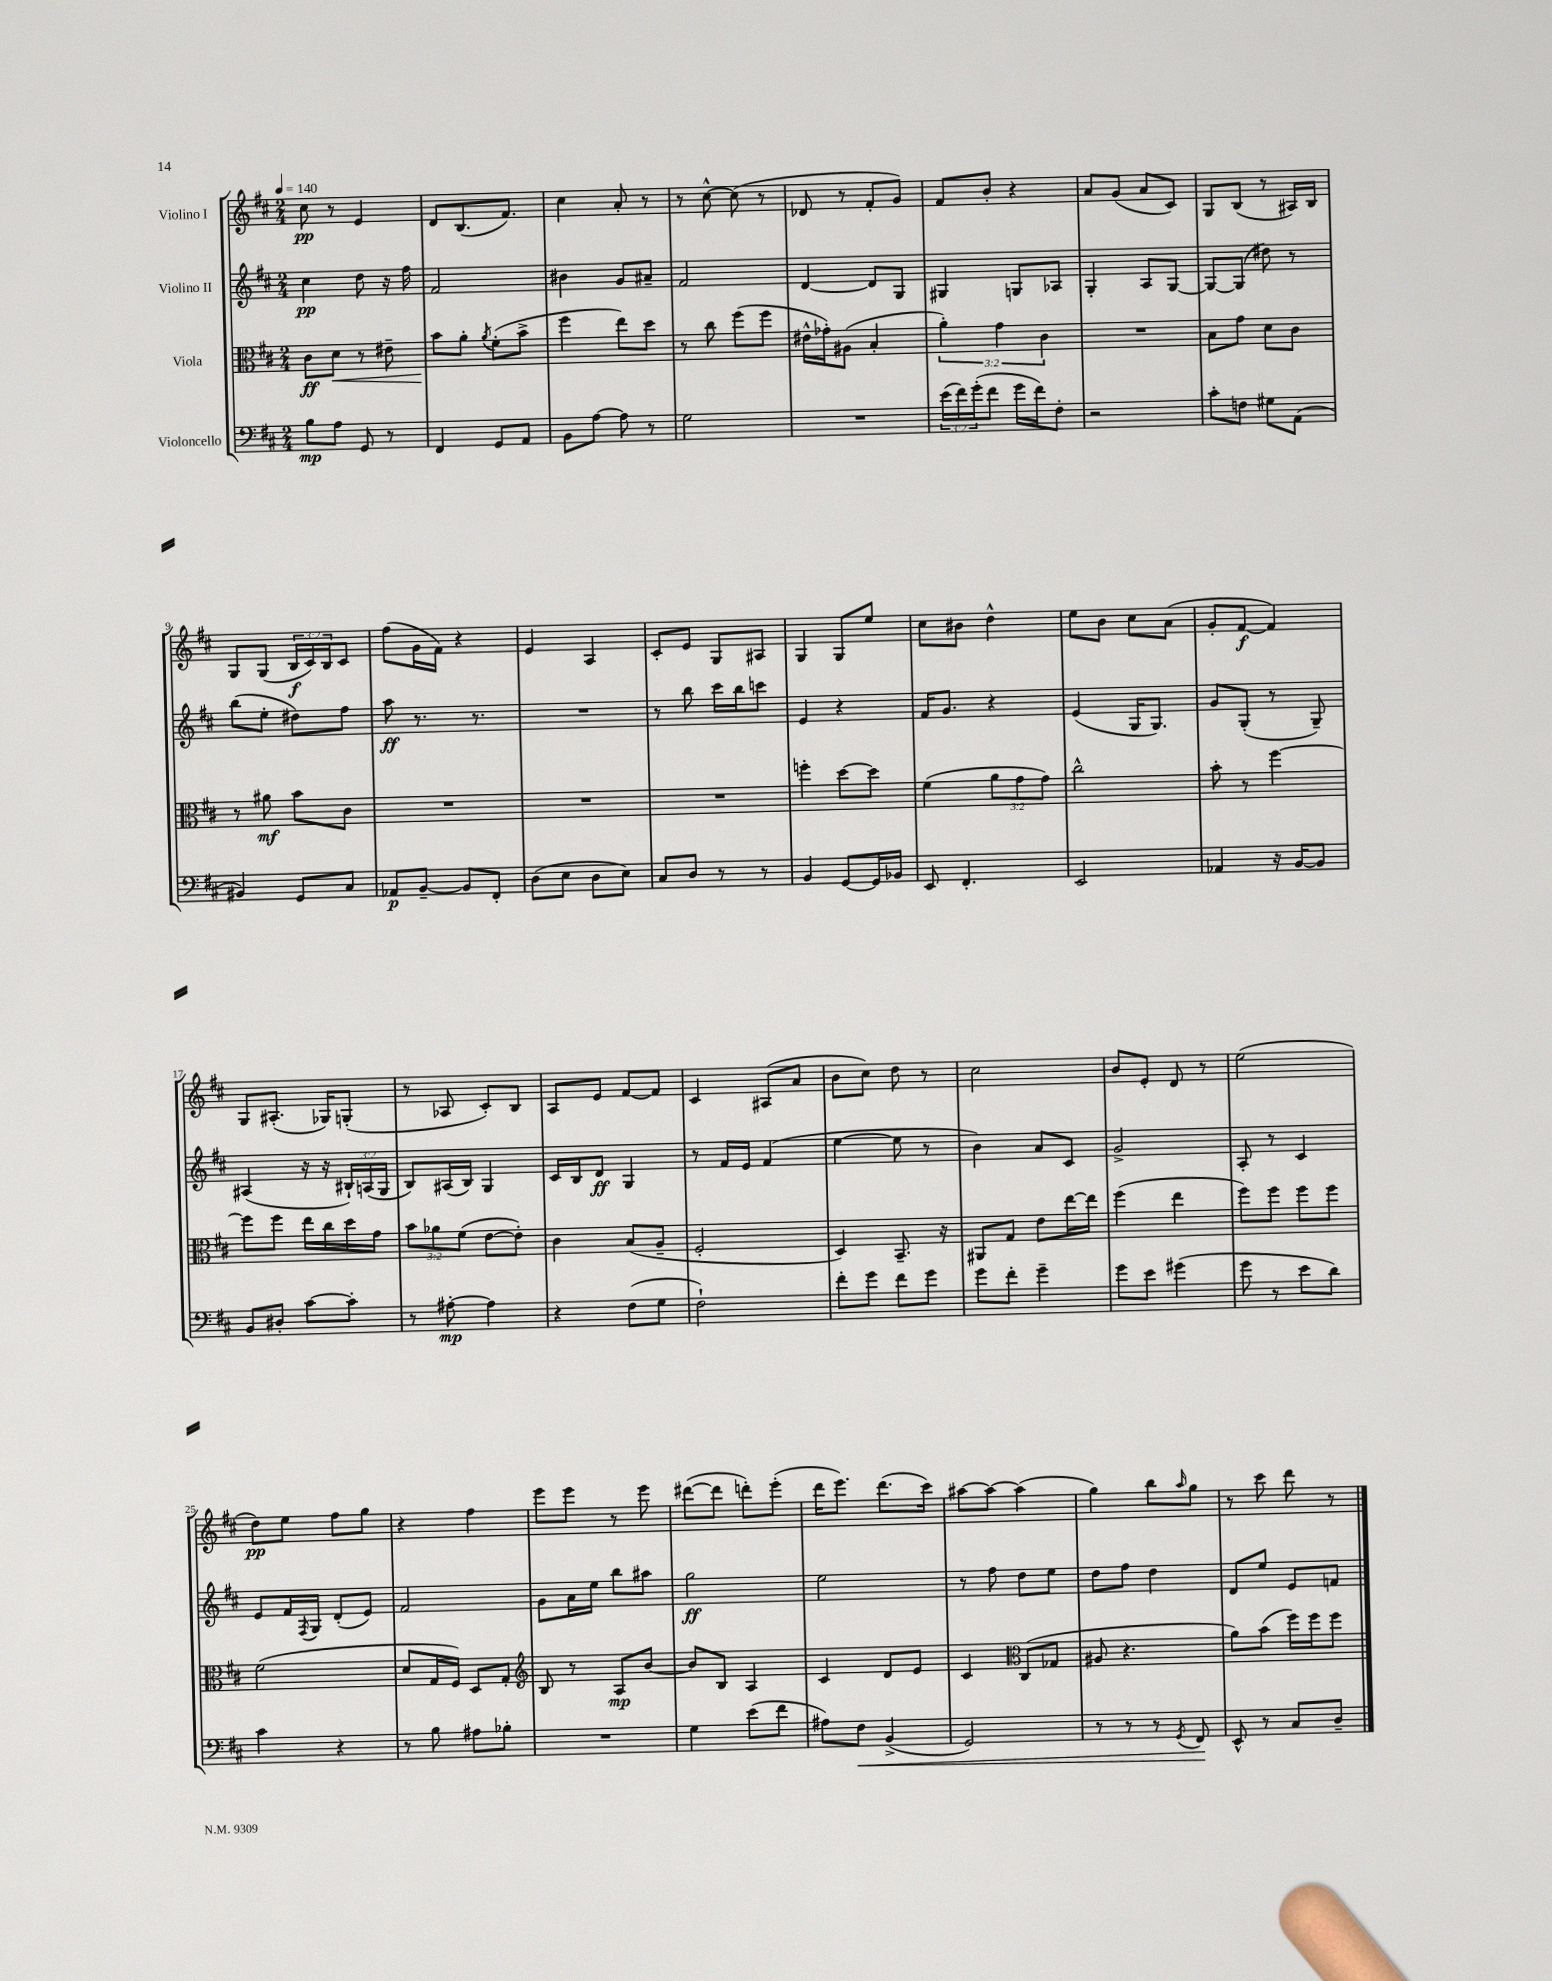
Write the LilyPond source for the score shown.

<<
\new StaffGroup <<
\new Staff = "s0" \with { instrumentName = "Violino I" } {
    \clef treble \key d \major \numericTimeSignature \time 2/4 \override Staff.TupletNumber.text = #tuplet-number::calc-fraction-text \tempo 4 = 140
    cis''8\pp r8 e'4 |
    d'8 b8.( fis'8.) |
    cis''4 a'8-. r8 |
    r8 cis''8~-^ cis''8( r8 |
    des'8 r8 fis'8-. g'8) |
    fis'8 b'8-. r4 |
    a'8 g'8( a'8 cis'8) |
    g8 b8( r8 ais16) b16 |
    g8 g8( \tuplet 3/2 { b16\f cis'16) b16 } cis'8 |
    fis''8( g'16 fis'16) r4 |
    e'4 a4 |
    cis'8-. e'8 g8 ais8 |
    g4 g8 e''8 |
    cis''8 bis'8 d''4-^ |
    e''8 b'8 cis''8 a'8( |
    g'8-. fis'8~\f fis'4) |
    g8 ais8.-.( ges16) g8-.( |
    r8 aes8 cis'8-.) b8 |
    a8 e'8 fis'8~ fis'8 |
    cis'4 ais8( a'8 |
    b'8 cis''8) d''8 r8 |
    cis''2 |
    b'8 e'8-. d'8 r8 |
    e''2( |
    d''8\pp) e''8 fis''8 g''8 |
    r4 fis''4 |
    e'''8 e'''8 r8 e'''8 |
    dis'''8~( dis'''8 d'''8-.) e'''8-.( |
    d'''16 e'''8.) d'''8.( cis'''16) |
    ais''8~ ais''8~ ais''4( |
    g''4) b''8 \grace { a''16 } g''8 |
    r8 cis'''8 d'''8 r8 \bar "|." |
}
\new Staff = "s1" \with { instrumentName = "Violino II" } {
    \clef treble \key d \major \numericTimeSignature \time 2/4 \override Staff.TupletNumber.text = #tuplet-number::calc-fraction-text
    cis''4\pp d''8 r16 fis''16 |
    fis'2 |
    bis'4 g'8 ais'8-- |
    fis'2 |
    d'4~ d'8 g8 |
    gis4 g8 aes8 |
    g4-. a8 g8~ |
    g8~ g8( dis''8) r8 |
    b''8( e''8-. dis''8) fis''8 |
    a''8\ff r8. r8. |
    R2 |
    r8 b''8 cis'''16 b''16 c'''8 |
    e'4 r4 |
    fis'16 g'8. r4 |
    e'4( g16 g8.) |
    g'8 g8-.( r8 g8--) |
    ais4( r16 r16 \tuplet 3/2 { bis16-!) a16( g16 } |
    b8) ais16( b16) g4 |
    cis'16 b16 d'8\ff g4 |
    r8 fis'16 e'16 fis'4( |
    e''4~ e''8 r8 |
    b'4) a'8 cis'8 |
    g'2-> |
    a8-. r8 cis'4 |
    e'8 fis'16 \acciaccatura { fis8 } g16 d'8-.( e'8) |
    fis'2 |
    g'8 a'16 e''16 b''8 ais''8 |
    g''2\ff |
    e''2 |
    r8 fis''8 d''8 e''8 |
    d''8 fis''8 d''4 |
    d'8 e''8 e'8 f'8 \bar "|." |
}
\new Staff = "s2" \with { instrumentName = "Viola" } {
    \clef alto \key d \major \numericTimeSignature \time 2/4 \override Staff.TupletNumber.text = #tuplet-number::calc-fraction-text
    cis'8\ff d'8\< r8 eis'8-- |
    b'8\! a'8-. \acciaccatura { a'8 } fis'8-.( b'8-> |
    fis''4 e''8) d''8 |
    r8 cis''8 fis''8( fis''8 |
    eis'16-^ ges'16-.) ais8( b4-. |
    \tuplet 3/2 { a'4-.) g'4 cis'4 } |
    R2 |
    b8 g'8 d'8 cis'8 |
    r8 ais'8\mf b'8 cis'8 |
    R2 |
    R2 |
    R2 |
    f''4-. d''8~ d''8 |
    fis'4( \tuplet 3/2 { a'8 g'8 g'8) } |
    cis''2-^ |
    b'8-. r8 fis''4~ |
    fis''8 fis''8 e''16 cis''16 d''16 g'16 |
    \tuplet 3/2 { b'8 aes'8 fis'8( } e'8~ e'8-.) |
    cis'4 b8( a8-- |
    fis2-. |
    d4) b,8.-- r16 |
    ais,8 g8 e'8 e''16~ e''16 |
    fis''4( e''4 |
    fis''8) fis''8 fis''8 fis''8 |
    fis'2( |
    d'8 g16 fis16) d8 g8-. |
    \clef treble b8 r8 a8\mp b'8~ |
    b'8 b8 a4 |
    cis'4 d'8 e'8 |
    cis'4 \clef alto cis8( ges8 |
    ais8 r4. |
    a'8) b'8( fis''16) fis''16 fis''8 \bar "|." |
}
\new Staff = "s3" \with { instrumentName = "Violoncello" } {
    \clef bass \key d \major \numericTimeSignature \time 2/4 \override Staff.TupletNumber.text = #tuplet-number::calc-fraction-text
    b8\mp a8 g,8 r8 |
    fis,4 g,8 a,8 |
    b,8 a8~ a8 r8 |
    g2 |
    R2 |
    \tuplet 3/2 { e'16( fis'16) g'16-.( } fis'8 g'16 fis'16) fis8-. |
    r2 |
    cis'8-. f8 gis8 a,8( |
    bis,4) g,8 cis8 |
    aes,8\p b,8~-- b,8 fis,8-. |
    d8( e8 d8 e8) |
    cis8 d8 r8 r8 |
    b,4 g,8~ g,16 bes,16 |
    e,8 fis,4.-. |
    e,2 |
    aes,4 r16 b,16~ b,8 |
    b,8 dis8-. cis'8~ cis'8-. |
    r8 ais8~-.\mp ais4 |
    r4 fis8( g8 |
    fis2-!) |
    fis'8-. g'8 fis'8 g'8 |
    g'8 fis'8-. g'4-- |
    g'8 e'8 gis'4( |
    g'8 r8 e'8 d'8) |
    cis'4 r4 |
    r8 b8 ais8 bes8-. |
    R2 |
    g4 e'8( fis'8 |
    ais8) fis8\< b,4->( |
    g,2) |
    r8 r8 r8 \acciaccatura { g,8 } fis,8\! |
    e,8-^ r8 cis8 d8-- \bar "|." |
}
>>
>>
